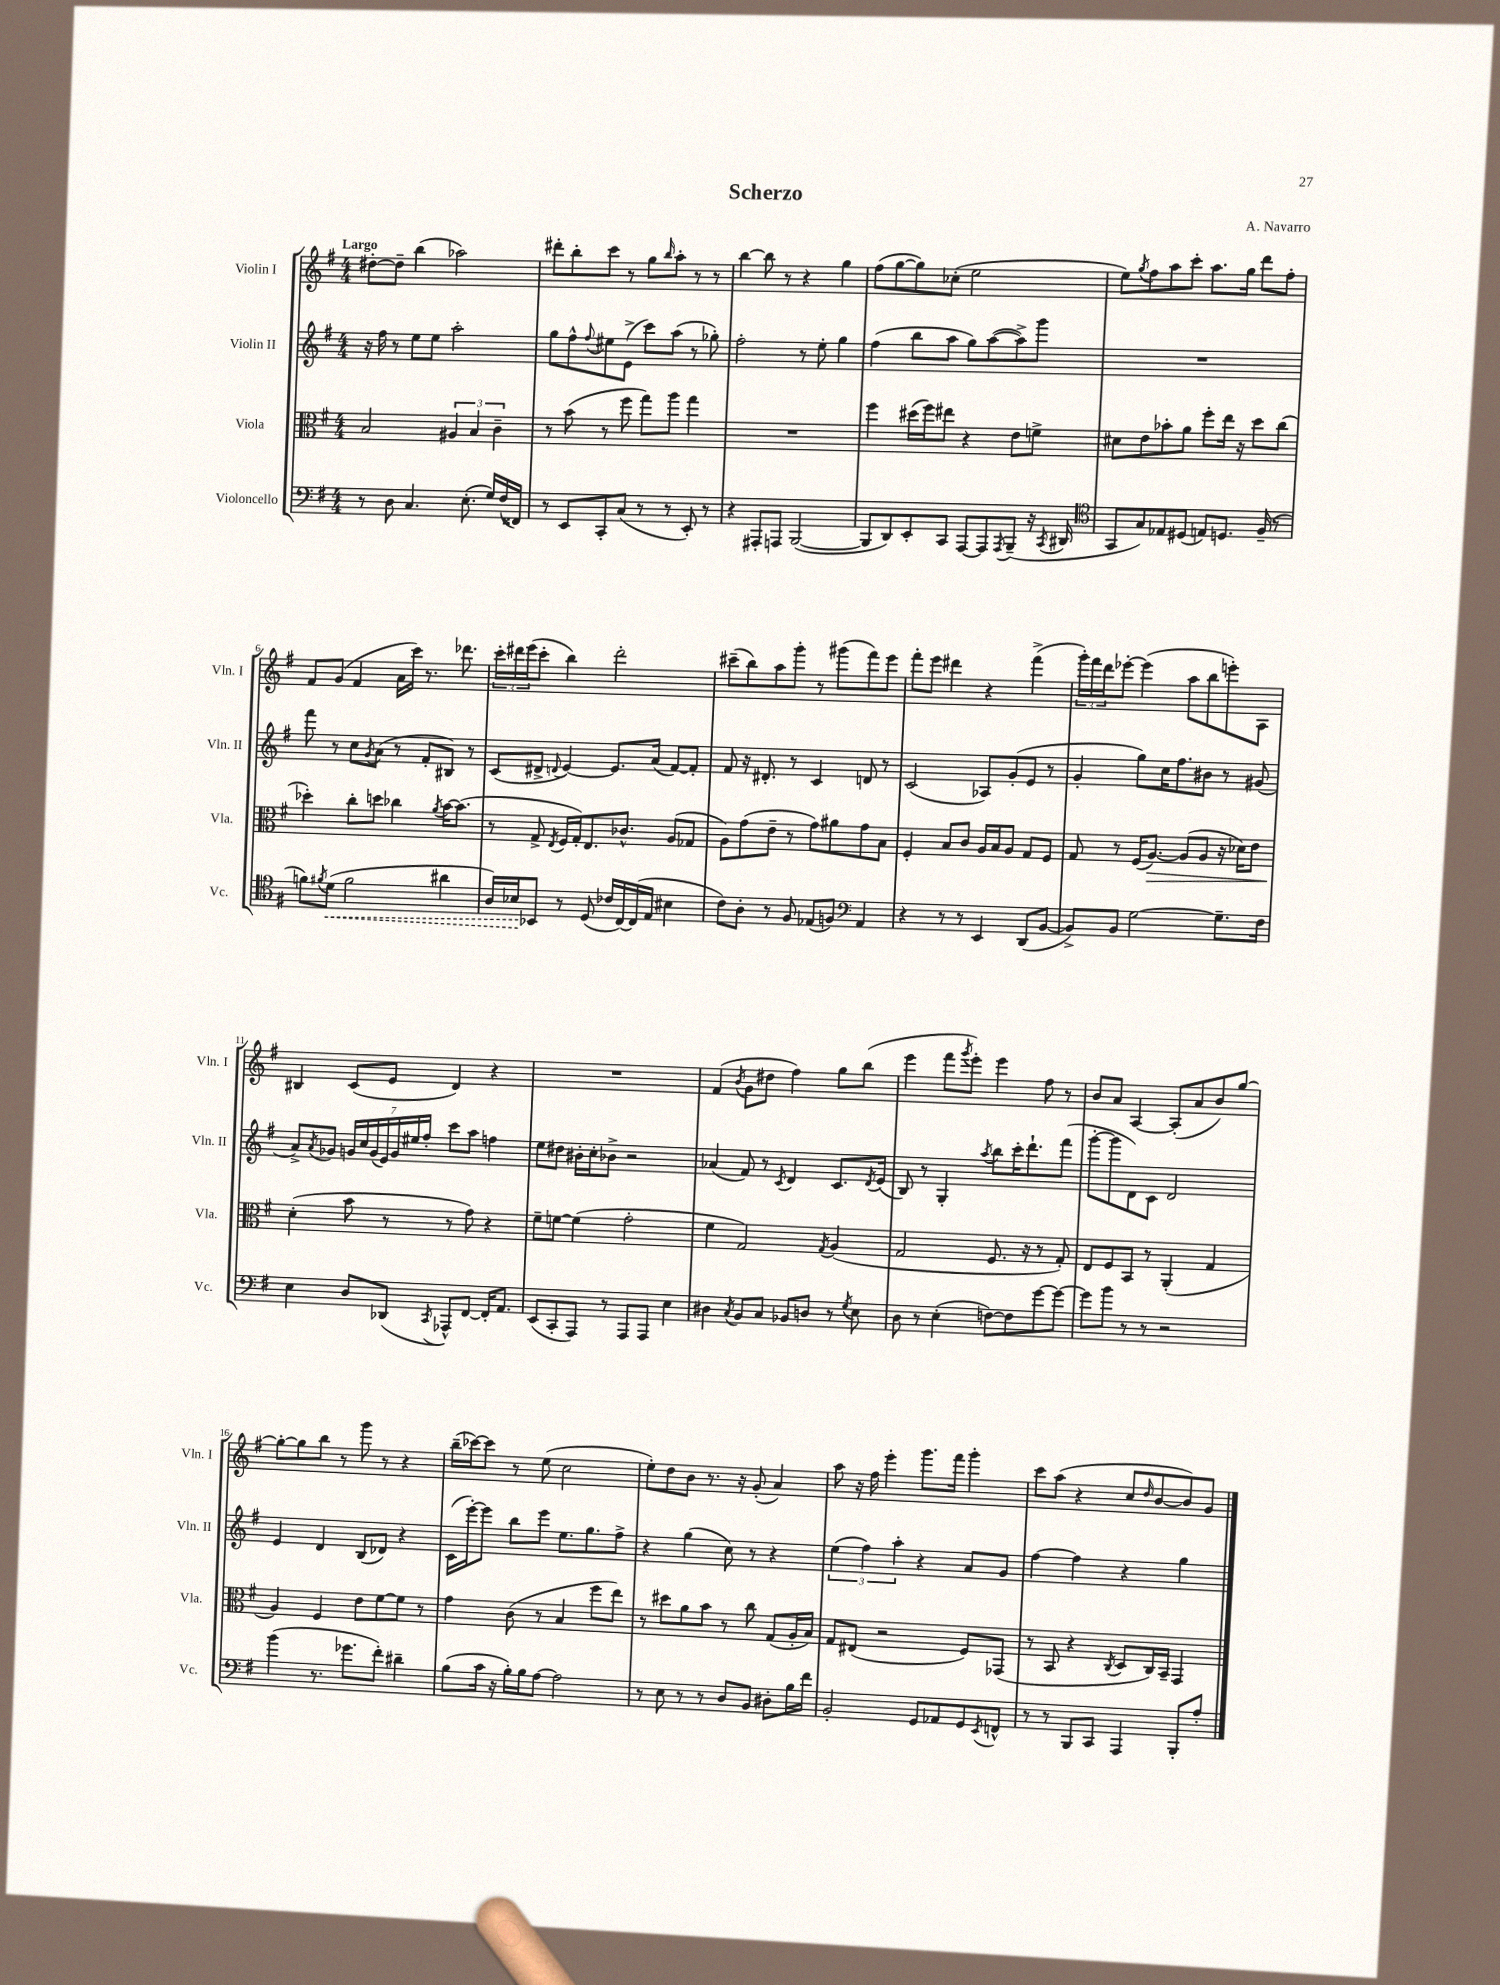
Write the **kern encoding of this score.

**kern	**kern	**kern	**kern
*staff4	*staff3	*staff2	*staff1
*clefF4	*clefC3	*clefG2	*clefG2
*k[f#]	*k[f#]	*k[f#]	*k[f#]
*M4/4	*M4/4	*M4/4	*M4/4
8r	2B	16r	[8dd#'
.	.	16ff#	.
8D	.	8r	8dd#~]
4.C	.	8ee	(4bb
.	.	8ee	.
.	6A#	2aa'	2aa-)
(8.E'	.	.	.
.	6B	.	.
16G)	.	.	.
.	6c~	.	.
(16F#	.	.	.
16FF##)	.	.	.
=	=	=	=
8r	8r	8gg	8ddd#'
8EE	(8b	8ff#^^	8bb'
.	.	8qqff#	.
8CC'	8r	8ee#	8ccc
(8C	8ff#	(8e^	8r
8r	8gg)	8ccc)	8gg
.	.	.	16qqbb
8r	8aa	(8aa	8aa'
8EE')	4gg	8r	8r
8r	.	8gg-')	8r
=	=	=	=
4r	1r	2ff#'	[4bb
8AAA#'	.	.	8bb]
8AAA	.	.	8r
([2BBB	.	8r	4r
.	.	8ee'	.
.	.	4gg	4gg
=	=	=	=
8BBB]	4ff#	(4ff#	(8ff#
8DD)	.	.	[8gg
8EE'	(16dd#	8bb	8gg])
.	16ff#)	.	.
8CC	8ee#	8aa	(8cc-'
[8AAA	4r	8gg)	2ee
8AAA]	.	([8aa	.
8qAAA	.	.	.
(8BBB~	8e	8aa^])	.
16r	8f^	8ggg	.
8qCC	.	.	.
16DD#	.	.	.
=	=	=	=
*clefC4	*	*	*
8GG	8d#	1r	8ee)
.	.	.	8qgg
8G)	8e	.	8ff#
8E-	8b-'	.	8aa
(8D#	8a	.	8ccc'
8E)	8ff#'	.	8.aa
8.D	16ee	.	.
.	16r	.	16gg
.	8dd	.	8ddd
(16F#~	.	.	.
8r	(8cc	.	8ff#'
=	=	=	=
8f)	4dd-')	8fff#	8f#
8qf#	.	.	.
(8d	.	8r	(8g
2f#	8cc'	8cc	4f#
.	.	8qg	.
.	8dd	(8a	.
.	4cc-	8r	16a
.	.	.	16ccc)
.	.	8f#'	8.r
.	8qa	.	.
4a#	[16b	8B#)	.
.	(8.b]	.	8.ddd-
.	.	8r	.
=	=	=	=
16A)	8r	(8c	24ccc'
.	.	.	24ddd#
16B-	.	.	.
.	.	.	(24eee
8BB-	8G^	8d#^	8ccc'
.	8qE	8qqd	.
8r	16F#	[4e)	4bb)
.	16G')	.	.
(8D	8.E	.	.
16c-	.	8.e]	2ddd#'
[16C)	8.c-^^	.	.
(16C]	.	.	.
16E	.	(16a	.
4B#	(8A	[8f#)	.
.	8G-	8f#']	.
=	=	=	=
8c)	8A)	8f#	(8ccc#~
8A'	(8g	16r	8bb)
.	.	8.d#'	.
8r	8e~	.	8aa
8F#	8r	8r	8ggg'
(8E-	8g)	4c	8r
8F)	8a#	.	(8ggg#
*clefF4	*	*	*
4AA	8g	8d	8fff#)
.	8B	8r	8eee
=	=	=	=
4r	4F#'	(2c	8fff#'
.	.	.	8eee
8r	8B	.	4ddd#
8r	8c	.	.
4EE	16A	8A-)	4r
.	16B	.	.
.	8A	(8g'	.
(8DD	8G	8e	(4fff#^
[8BB	8F#	8r	.
=	=	=	=
8BB^])	8G	4g'	24ggg')
.	.	.	24fff#
.	.	.	24ddd
8BB	8r	.	[8eee-'
[2G	(16F#	8gg)	(4eee-]
.	[8.A)	.	.
.	.	16cc	.
.	.	8.ff#	.
.	(8A]	.	8aa
.	8A	8b#	8bb
8.G~]	16r	8r	8eee')
.	16d-)	.	.
.	8e	(8g#	8A
16F#	.	.	.
=	=	=	=
4E	(4d'	8a^)	4B#
.	.	8qa	.
.	.	8g-	.
8D	8b	28g	(8c
.	.	28cc	.
.	.	(28g	.
.	.	28e)	.
(8DD-	8r	.	8e
.	.	28g	.
.	.	28ee#	.
.	.	28ff#'	.
8qCC	.	.	.
8AAA-^^)	8r	8ccc	4d)
[8FF#	8g)	8aa	.
16FF#']	4r	4ff	4r
8.AA	.	.	.
=	=	=	=
(8EE	8f#~	8ee	1r
8CC'	[8f	8dd#	.
8AAA)	(4f]	16b#'	.
.	.	16cc'	.
8r	.	8b-^	.
8AAA	2g'	2r	.
8AAA	.	.	.
4E	.	.	.
=	=	=	=
4D#	4f#	(4a-	(4f#
8qC	.	.	8qb
8BB	2G)	8f#)	8g
8C	.	8r	8dd#
.	.	8qc	.
8BB-	.	4d	4ff#)
8D	.	.	.
.	8qG	.	.
8r	(4A	8.c	8gg
8qG	.	.	.
8E	.	.	(8bb
.	.	8qd	.
.	.	(16e	.
=	=	=	=
8D	2G	8B)	4eee
8r	.	8r	.
(4E'	.	4G'	8fff#
.	.	.	8qggg
.	.	.	8eee')
.	.	8qaa	.
[8F)	8.F#	8bb	4eee
8F]	.	16ccc'	.
.	16r	8.ddd`	.
[8g	8r	.	8ff#
8g_	8G')	(8fff#	8r
=	=	=	=
8g]	8E	[8ggg'	8b
8b	8F#	8ggg]	8a
8r	8BB	8d)	[4A
8r	8r	8c	.
2r	(4AA'	2d	(8A']
.	.	.	8a
.	4G	.	8b)
.	.	.	[8gg
=	=	=	=
(4b	4A)	4e	8gg'_
.	.	.	8gg]
8.r	4F#	4d	8bb
.	.	.	8r
8.g-	.	.	.
.	8e	(8B	8ggg
8f#')	[8f#	8d-)	8r
4d#~	8f#]	4r	4r
.	8r	.	.
=	=	=	=
(8B	4g	(16c	(16bb~
.	.	[16eee')	[16ccc-)
16c	.	8eee]	8ccc-]
16r	.	.	.
16B')	(8c	8bb	8r
16B	.	.	.
[8A	8r	8eee	(8ee
2A]	4B	8.ee	2cc
.	.	8.gg	.
.	8ff#	.	.
.	8ee)	8ff#^	.
=	=	=	=
8r	8r	4r	8ee')
8E	8dd#	.	8dd
8r	8a	(4gg	8b
8r	8b	.	8.r
8D	8r	8cc)	.
.	.	.	16r
8BB	8cc	8r	(8g'
8D#'	(8G	4r	4a)
16B	16A'	.	.
16f#	16B)	.	.
=	=	=	=
2BB'	8G	(6ee	8aa
.	(8E#	.	16r
.	.	6ff#)	.
.	.	.	16ff#
.	2r	.	4eee'
.	.	6aa'	.
8GG	.	4r	8.ggg
8AA-	.	.	.
.	.	.	16fff#
8GG	8F#)	8a	4ggg'
8qEE	.	.	.
8FF^^	(8GG-	8g	.
=	=	=	=
8r	8r	[4ff#	8ccc
8r	8BB	.	(8aa
8BBB	4r	4ff#]	4r
8CC	.	.	.
.	8qC	.	.
4AAA	8D	4r	8cc
.	.	.	16qqdd
.	16C)	.	[8b
.	16BB~	.	.
8BBB'	4GG	4gg	8b])
8A'	.	.	8g
==	==	==	==
*-	*-	*-	*-
